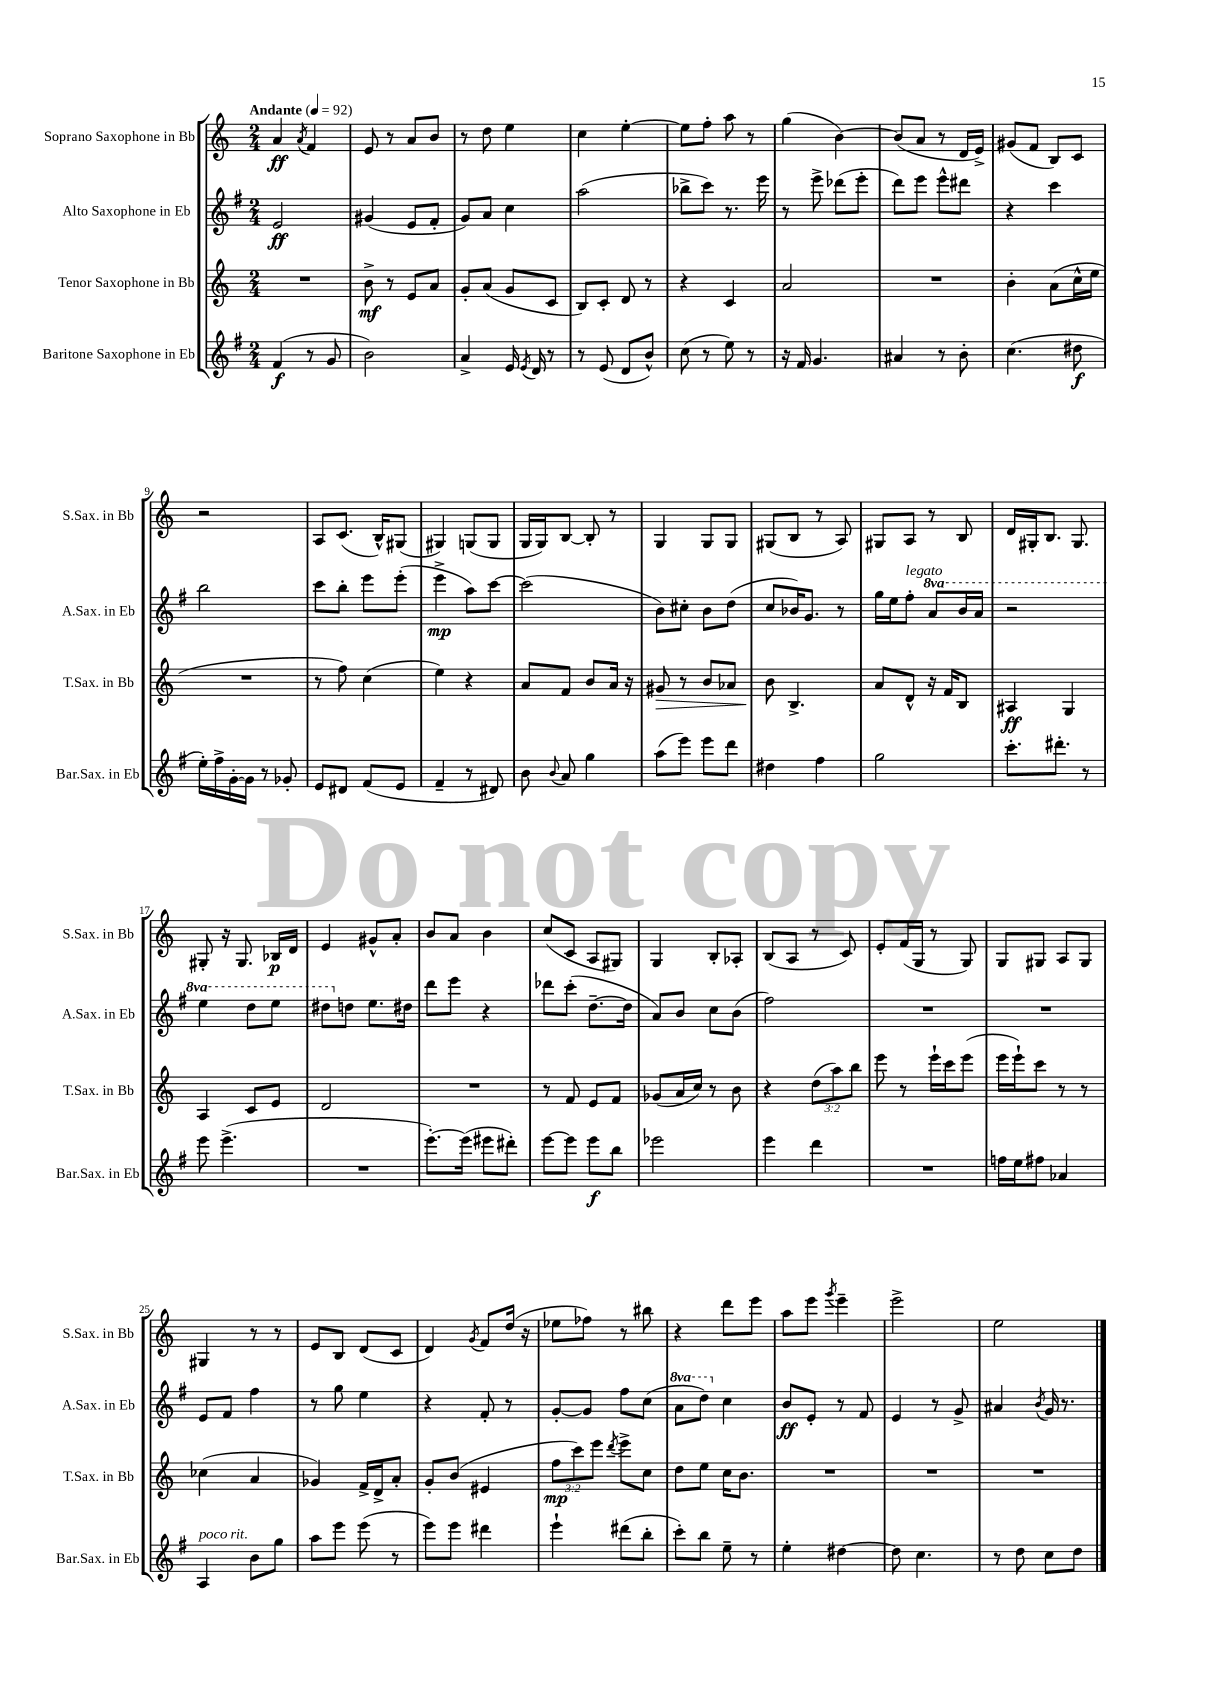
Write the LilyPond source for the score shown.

<<
\new StaffGroup <<
\new Staff = "s0" \with { instrumentName = "Soprano Saxophone in Bb" shortInstrumentName = "S.Sax. in Bb" } {
    \clef treble \key c \major \numericTimeSignature \time 2/4 \tempo "Andante" 4 = 92
    \autoBeamOff a'4\ff \acciaccatura { a'8 } f'4 |
    e'8 r8 a'8[ b'8] |
    r8 d''8 e''4 |
    c''4 e''4~-. |
    e''8[ f''8]-. a''8 r8 |
    g''4( b'4~) |
    b'8[( a'8] r8 d'16[ e'16]->) |
    gis'8[( f'8] b8[) c'8] |
    r2 |
    a8[ c'8.]( b16[-^) gis8]( |
    gis4) g8[( g8] |
    g16[ g16) b8]~ b8-. r8 |
    g4 g8[ g8] |
    gis8[( b8] r8 a8) |
    gis8[ a8] r8 b8 |
    d'16[ gis16-. b8.] gis8. |
    gis8-. r16 gis8. bes16[\p d'16] |
    e'4 gis'8[-^ a'8]-. |
    b'8[ a'8] b'4 |
    c''8[( c'8] a8[ gis8]) |
    g4 b8[-. aes8]-. |
    b8[( a8] r8 c'8) |
    e'8[-. f'16( g16] r8 g8) |
    g8[ gis8] a8[ gis8] |
    gis4 r8 r8 |
    e'8[ b8] d'8[( c'8] |
    d'4) \acciaccatura { g'8 } f'8[ d''16]( r16 |
    ees''8[ fes''8]) r8 bis''8 |
    r4 d'''8[ e'''8] |
    a''8[ e'''8] \acciaccatura { g'''8 } e'''4-- |
    e'''2-> |
    e''2 \bar "|." |
}
\new Staff = "s1" \with { instrumentName = "Alto Saxophone in Eb" shortInstrumentName = "A.Sax. in Eb" } {
    \clef treble \key g \major \numericTimeSignature \time 2/4 \set Staff.ottavationMarkups = #ottavation-simple-ordinals
    \autoBeamOff e'2\ff |
    gis'4( e'8[ fis'8]-. |
    g'8[) a'8] c''4 |
    a''2( |
    bes''8[-> c'''8]) r8. e'''16 |
    r8 e'''8-> des'''8[( e'''8]-. |
    d'''8[) e'''8] e'''8[-^ dis'''8] |
    r4 c'''4 |
    b''2 |
    c'''8[ b''8]-. e'''8[ e'''8]-.( |
    e'''4->\mp a''8[) c'''8]~ |
    c'''2( |
    b'8[) cis''8]-. b'8[ d''8]( |
    c''8[ bes'16) g'8.] r8 |
    g''16[ e''16 fis''8]-.^\markup { \italic "legato" } \ottava #1 a''8[ b''16 a''16] |
    r2 |
    e'''4 d'''8[ e'''8] |
    dis'''8[ \ottava #0 d''!8] e''8.[ dis''16] |
    d'''8[ e'''8] r4 |
    des'''8[ c'''8]-.( d''8.[~-- d''16] |
    a'8[) b'8] c''8[ b'8]( |
    fis''2) |
    R2 |
    R2 |
    e'8[ fis'8] fis''4 |
    r8 g''8 e''4 |
    r4 fis'8-. r8 |
    g'8[~-. g'8] fis''8[ c''8]( |
    \ottava #1 a''8[ d'''8]) \ottava #0 c''4 |
    b'8[\ff e'8]-. r8 fis'8 |
    e'4 r8 g'8-> |
    ais'4 \acciaccatura { b'8 } g'16 r8. \bar "|." |
}
\new Staff = "s2" \with { instrumentName = "Tenor Saxophone in Bb" shortInstrumentName = "T.Sax. in Bb" } {
    \clef treble \key c \major \numericTimeSignature \time 2/4 \override Staff.TupletNumber.text = #tuplet-number::calc-fraction-text
    \autoBeamOff R2 |
    b'8->\mf r8 e'8[ a'8] |
    g'8[-. a'8]( g'8[ c'8] |
    b8[) c'8]-. d'8 r8 |
    r4 c'4 |
    a'2 |
    R2 |
    b'4-. a'8[( c''16-^ e''16] |
    R2 |
    r8 f''8) c''4( |
    e''4) r4 |
    a'8[ f'8] b'8[ a'16] r16 |
    gis'8\> r8 b'8[ aes'8] |
    b'8\! b4.-> |
    a'8[ d'8]-^ r16 f'16[ b8] |
    ais4\ff g4 |
    a4 c'8[ e'8] |
    d'2 |
    R2 |
    r8 f'8 e'8[ f'8] |
    ges'8[( a'16 c''16]) r8 b'8 |
    r4 \tuplet 3/2 { d''8[( a''8) b''8] } |
    e'''8 r8 e'''16[-! c'''16 e'''8]( |
    e'''16[ e'''16-!) c'''8] r8 r8 |
    ces''4( a'4 |
    ges'4) f'16[-> d'16-> a'8]-. |
    g'8[-. b'8]( eis'4 |
    \tuplet 3/2 { f''8[\mp c'''8) e'''8] } \acciaccatura { d'''8 } e'''8[-> c''8] |
    d''8[ e''8] c''16[ b'8.] |
    R2 |
    R2 |
    R2 \bar "|." |
}
\new Staff = "s3" \with { instrumentName = "Baritone Saxophone in Eb" shortInstrumentName = "Bar.Sax. in Eb" } {
    \clef treble \key g \major \numericTimeSignature \time 2/4
    \autoBeamOff fis'4\f( r8 g'8 |
    b'2) |
    a'4-> e'16 \acciaccatura { e'8 } d'16 r8 |
    r8 e'8( d'8[ b'8]-^) |
    c''8( r8 e''8) r8 |
    r16 fis'16 g'4. |
    ais'4 r8 b'8-. |
    c''4.( dis''8\f |
    e''16[-.) fis''16-> g'16~-. g'16] r8 ges'8-. |
    e'8[ dis'8] fis'8[( e'8] |
    fis'4-- r8 dis'8) |
    b'8 \appoggiatura { b'8 } a'8 g''4 |
    a''8[( e'''8]) e'''8[ d'''8] |
    dis''4 fis''4 |
    g''2 |
    c'''8.[-. dis'''8.]-. r8 |
    e'''8 e'''4.->( |
    R2 |
    e'''8.[~-.) e'''16]( eis'''8[ dis'''8]-.) |
    e'''8[~ e'''8] e'''8[\f b''8] |
    ees'''2 |
    e'''4 d'''4 |
    R2 |
    f''16[ e''16 fis''8] aes'4 |
    a4^\markup { \italic "poco rit." } b'8[ g''8] |
    a''8[ e'''8] e'''8( r8 |
    e'''8[) e'''8] dis'''4 |
    e'''4-! dis'''8[( b''8]-. |
    c'''8[-.) b''8] e''8-- r8 |
    e''4-. dis''4~ |
    dis''8 c''4. |
    r8 d''8 c''8[ d''8] \bar "|." |
}
>>
>>
